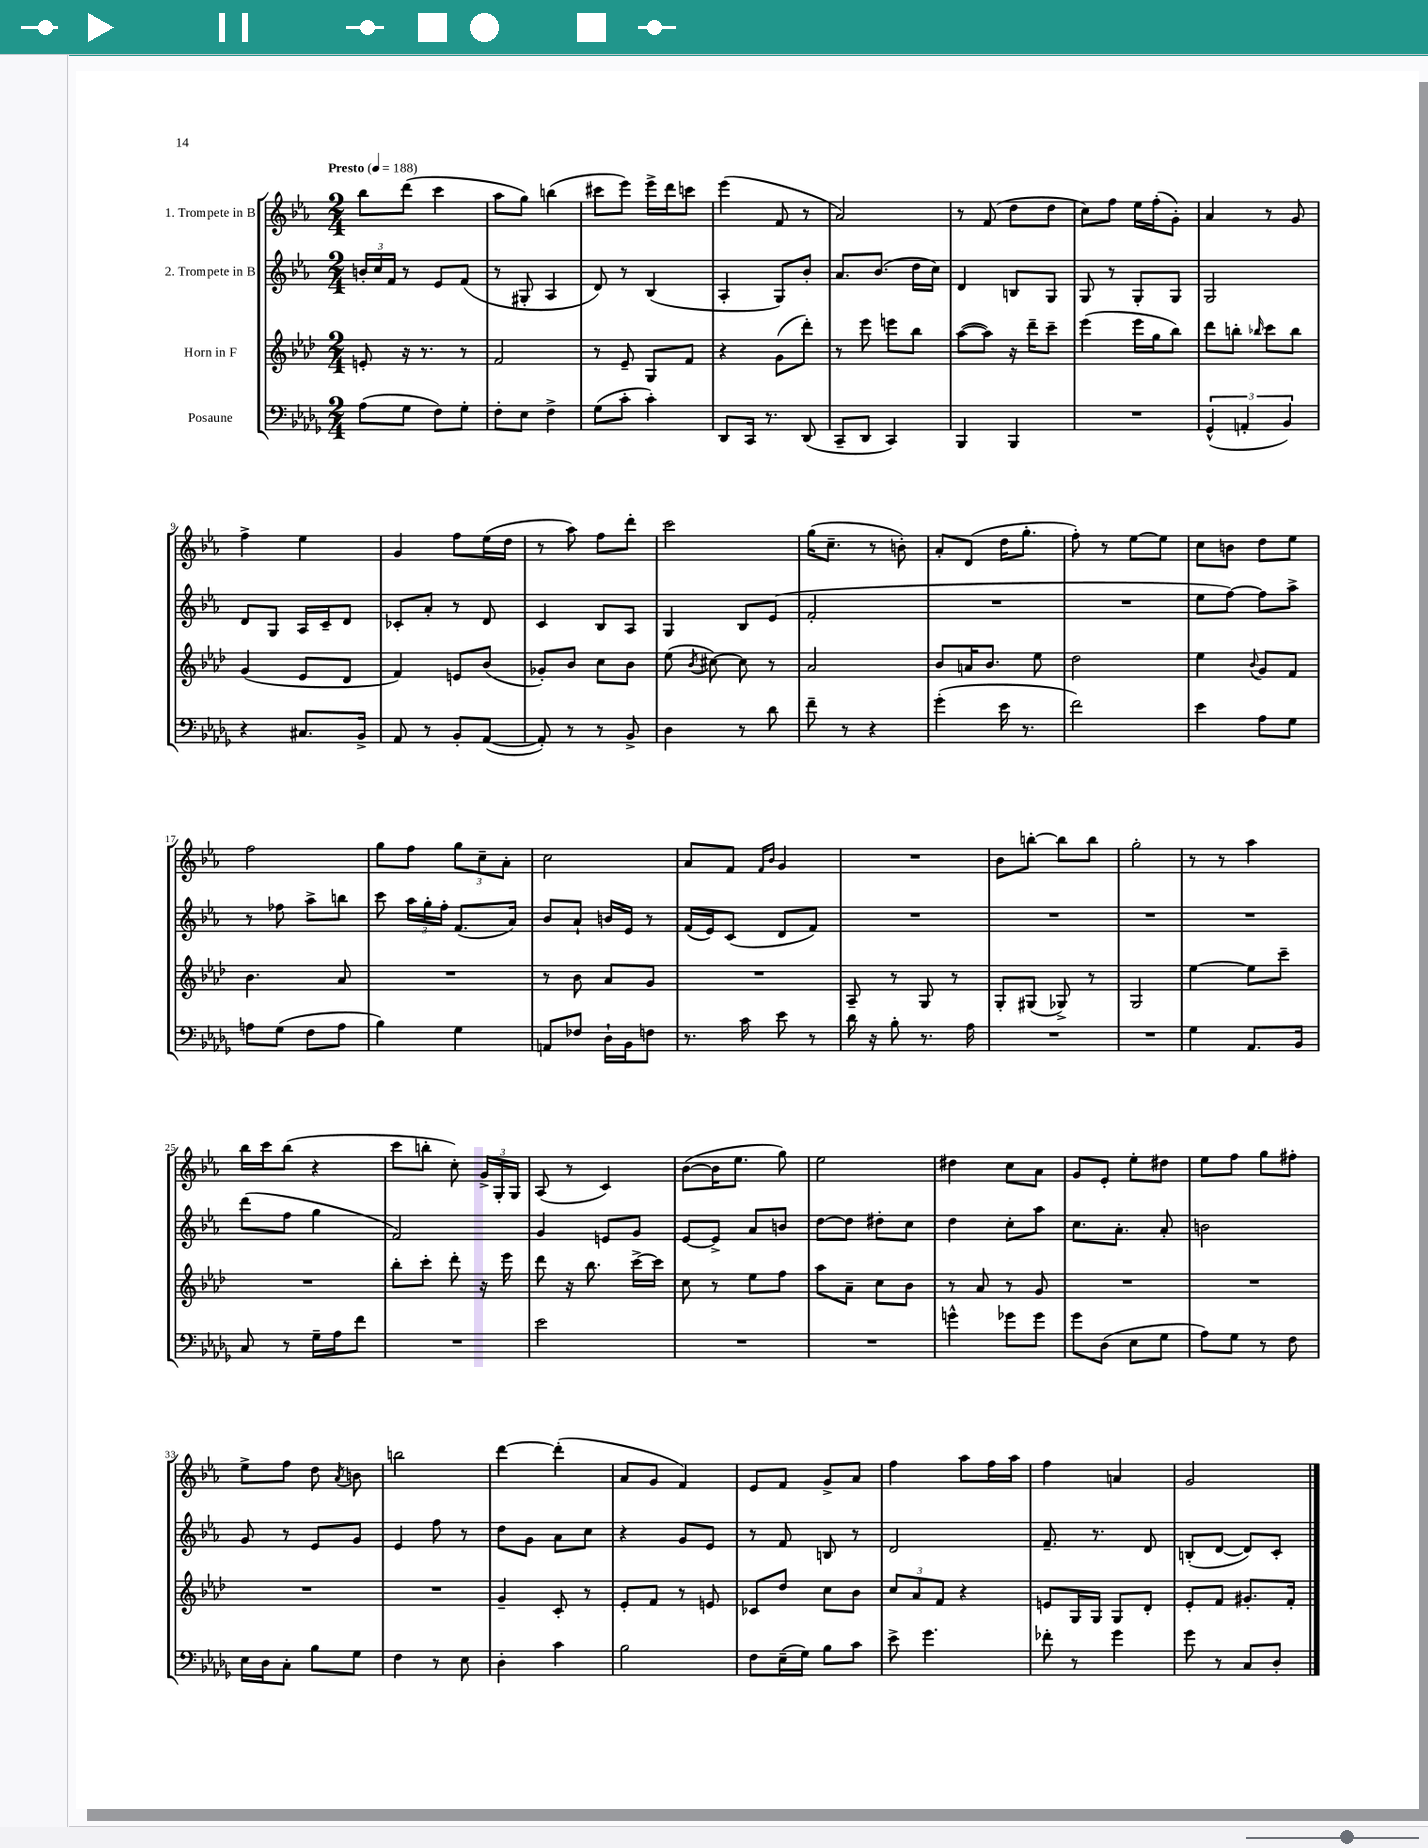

**kern	**kern	**kern	**kern
*part4	*part3	*part2	*part1
*staff4	*staff3	*staff2	*staff1
*I"Posaune	*I"Horn in F	*I"2. Trompete in B	*I"1. Trompete in B
*clefF4	*clefG2	*clefG2	*clefG2
*k[b-e-a-d-g-]	*k[b-e-a-d-]	*k[b-e-a-]	*k[b-e-a-]
*M2/4	*M2/4	*M2/4	*M2/4
*MM188	*MM188	*MM188	*MM188
=1	=1	=1	=1
!	!	!	!LO:TX:a:B:t=Presto
(8A-\L	8en'/	24bn'/LL	8bb-\L
.	.	24cc/	.
.	.	24f/JJ	.
8G-\J	16r	8r	(8ddd\J
.	8.r	.	.
8F\L)	.	8e-/L	4ccc\
8G-'\J	8r	(8f/J	.
=2	=2	=2	=2
8F'\L	2f/	8r	8aa-\L
8E-\J	.	8G#X'/	8gg\J)
4F^\	.	4A-/	(4bbn\
=3	=3	=3	=3
(8G-\L	8r	8d/)	8ccc#X\L
8c'\J	8e-~/	8r	8eee-\J)
4c'\)	8G/L	(4B-/	16eee-^\LL
.	.	.	16ddd\J
.	8f/J	.	8cccn\J
=4	=4	=4	=4
8DD-/L	4r	4A-'/	(4eee-\
16CC/Jk	.	.	.
8.r	.	.	.
.	(8g\L	8G/L)	8f/
(8DD-/	8ddd-'\J)	8b-'/J	8r
=5	=5	=5	=5
8CC~/L	8r	8.a-/L	2a-/)
8DD-/J	8eee-\	.	.
.	.	(8.b-/J	.
4CC/)	8eeen\L	.	.
.	8bb-\J	16dd\LL	.
.	.	16cc\JJ)	.
=6	=6	=6	=6
4BBB-/	([8aa-\L	4d/	8r
.	8aa-\J])	.	(8f/
4BBB-/	16r	8Bn/L	8dd\L
.	16ddd-~\KL	.	.
.	8ccc~\J	8G/J	8dd\J
=7	=7	=7	=7
2r	(4eee-\	8G/	8cc\L)
.	.	8r	8ff\J
.	16eee-\LL	8G'/L	16ee-\LL
.	16gg\J	.	(16ff'\J
.	8bb-\J)	8G/J	8g'\J)
=8	=8	=8	=8
(6GG-^^/	8ddd-\L	2G/	4a-/
.	8bbn'\J	.	.
6AAn'/	.	.	.
.	16qqbb-X/	.	.
.	8ccc\L	.	8r
6BB-/)	.	.	.
.	8bb-\J	.	8g/
!!LO:LB:g=z
=9	=9	=9	=9
4r	(4g/	8d/L	4ff^\
.	.	8G/J	.
8.C#X/L	8e-/L	16A-/LL	4ee-\
.	.	16c~/J	.
.	8d-/J	8d/J	.
16BB-^/Jk	.	.	.
=10	=10	=10	=10
8AA-/	4f/)	8c-X'/L	4g/
8r	.	8a-'/J	.
8BB-'/L	8en/L	8r	8ff\L
([8AA-/J	(8b-/J	8d/	(16ee-\L
.	.	.	16dd\JJ
=11	=11	=11	=11
8AA-'/])	8g-X'/L)	4c/	8r
8r	8b-/J	.	8aa-\)
8r	8cc\L	8B-/L	8ff\L
8BB-^/	8b-\J	8A-/J	8ddd'\J
=12	=12	=12	=12
4D-\	(8ee-\	4G/	2ccc\
.	8qb-/	.	.
.	[8cc#X\)	.	.
8r	8cc#\]	8B-/L	.
8d-\	8r	(8e-/J	.
=13	=13	=13	=13
8f~\	2a-/	2f'/	(16gg\KL
.	.	.	8.cc~\J
8r	.	.	.
4r	.	.	8r
.	.	.	8bn'\)
=14	=14	=14	=14
(4g-'\	8b-/L	2r	8a-'/L
.	16an/K	.	(8d/J
.	8.b-/J	.	.
16e-\	.	.	16dd\KL
8.r	.	.	8.gg'\J
.	8ee-\	.	.
=15	=15	=15	=15
2f\)	2dd-\	2r	8ff'\)
.	.	.	8r
.	.	.	[8ee-\L
.	.	.	8ee-\J]
=16	=16	=16	=16
4e-\	4ee-\	8ee-\L	8cc\L
.	.	[8ff\J)	8bn\J
.	8qqb-/	.	.
8A-\L	8g/L	8ff\L]	8dd\L
8G-\J	8f/J	8aa-^\J	8ee-\J
!!LO:LB:g=z
=17	=17	=17	=17
8An\L	4.b-\	8r	2ff\
(8G-\J	.	8ff-X\	.
8F\L	.	8aa-^\L	.
8A\J	8a-/	8bbn\J	.
=18	=18	=18	=18
4B-\)	2r	8ccc\	8gg\L
.	.	24aa-\LL	8ff\J
.	.	24gg'\	.
.	.	24ff'\JJ	.
4G-\	.	(8.f/L	12gg\L
.	.	.	12cc~\
.	.	.	12a-'\J
.	.	16a-/Jk)	.
=19	=19	=19	=19
8AAn/L	8r	8b-/L	2cc\
8F-X/J	8b-\	8a-`/J	.
16D-`\LL	8a-/L	16bn/LL	.
16BB-\J	.	16e-/JJ	.
8Fn\J	8g/J	8r	.
=20	=20	=20	=20
8.r	2r	(16f/LL	8a-/L
.	.	16e-/J)	.
.	.	(8c/J	8f/J
16c\	.	.	.
.	.	.	16qqf/LL
.	.	.	16qqb-/JJ
8e-\	.	8d/L	4g/
8r	.	8f/J)	.
=21	=21	=21	=21
16d-\	8A-~/	2r	2r
16r	.	.	.
8B-'\	8r	.	.
8.r	8G/	.	.
.	8r	.	.
16A-\	.	.	.
=22	=22	=22	=22
2r	8G'/L	2r	8b-\L
.	(8G#X/J	.	[8bbn'\J
.	8G-X^/)	.	8bb\L]
.	8r	.	8bb\J
=23	=23	=23	=23
2r	2G/	2r	2gg'\
=24	=24	=24	=24
4G-\	[4ee-\	2r	8r
.	.	.	8r
8.AA-/L	8ee-\L]	.	4aa-\
.	8ccc~\J	.	.
16BB-/Jk	.	.	.
!!LO:LB:g=z
=25	=25	=25	=25
8C/	2r	(8ddd\L	16bb-\LL
.	.	.	16ccc\J
8r	.	8ff\J	(8bb-\J
16G-~\LL	.	4gg\	4r
16A-\J	.	.	.
8f\J	.	.	.
=26	=26	=26	=26
2r	8bb-'\L	2f/)	8ccc\L
.	8ccc'\J	.	8bbn'\J
.	8ddd-'\	.	8cc'\)
.	16r	.	24g^/LL
.	.	.	24G'/
.	16eee-\	.	.
.	.	.	24G/JJ
=27	=27	=27	=27
2e-\	8ddd-\	4g/	(8A-/
.	16r	.	8r
.	8.bb-\	.	.
.	.	8en/L	4c/)
.	[16ccc^\LL	8g/J	.
.	16ccc\JJ]	.	.
=28	=28	=28	=28
2r	8cc\	[8e-/L	([8b-\L
.	8r	8e-^/J]	16b-\K]
.	.	.	8.ee-\J
.	8ee-\L	8a-/L	.
.	8ff\J	8bn/J	8gg\)
=29	=29	=29	=29
2r	8aa-\L	[8dd\L	2ee-\
.	8a-~\J	8dd\J]	.
.	8cc\L	8dd#X'\L	.
.	8b-\J	8cc\J	.
=30	=30	=30	=30
4gn^^\	8r	4dd\	4dd#X\
.	8a-/	.	.
8g-X\L	8r	8cc'\L	8cc\L
8g-\J	8g/	8aa-\J	8a-\J
=31	=31	=31	=31
8g-\L	2r	8.cc\L	8g/L
(8D-\J	.	.	8e-'/J
.	.	8.a-'\J	.
8E-\L	.	.	8ee-'\L
8G-\J	.	8a-'/	8dd#X\J
=32	=32	=32	=32
8A-\L)	2r	2bn\	8ee-\L
8G-\J	.	.	8ff\J
8r	.	.	8gg\L
8F\	.	.	8ff#X'\J
!!LO:LB:g=z
=33	=33	=33	=33
16E-\LL	2r	8g/	8ee-^\L
16D-\J	.	.	.
8C'\J	.	8r	8ff\J
8B-\L	.	8e-/L	8dd\
.	.	.	8qa-/
8G-\J	.	8g/J	8bn\
=34	=34	=34	=34
4F\	2r	4e-/	2bbn\
8r	.	8ff\	.
8E-\	.	8r	.
=35	=35	=35	=35
4D-'\	4g~/	8dd\L	[4ddd\
.	.	8g\J	.
4c\	8c'/	8a-\L	(4ddd'\]
.	8r	8cc\J	.
=36	=36	=36	=36
2B-\	8e-'/L	4r	8a-/L
.	8f/J	.	8g/J
.	8r	8g/L	4f/)
.	8en/	8e-/J	.
=37	=37	=37	=37
8F\L	8c-X/L	8r	8e-/L
(16E-~\L	8dd-/J	8f/	8f/J
16G-\JJ)	.	.	.
8B-\L	8cc\L	8Bn/	8g^/L
8c\J	8b-\J	8r	8a-/J
=38	=38	=38	=38
8e-^\	12cc/L	2d/	4ff\
.	12a-/	.	.
4.g-\	.	.	.
.	12f/J	.	.
.	4r	.	8aa-\L
.	.	.	16ff\L
.	.	.	16aa-\JJ
=39	=39	=39	=39
8f-X'\	8en/L	8.f~/	4ff\
8r	16G/L	.	.
.	16G/JJ	8.r	.
4g-\	8G/L	.	4an/
.	8d-'/J	8d/	.
=40	=40	=40	=40
8g-\	8e-'/L	(8Bn'/L	2g/
8r	8f/J	[8d/J	.
8C/L	8.g#X'/L	8d/L])	.
8D-'/J	.	8c'/J	.
.	16f'/Jk	.	.
==	==	==	==
*-	*-	*-	*-
